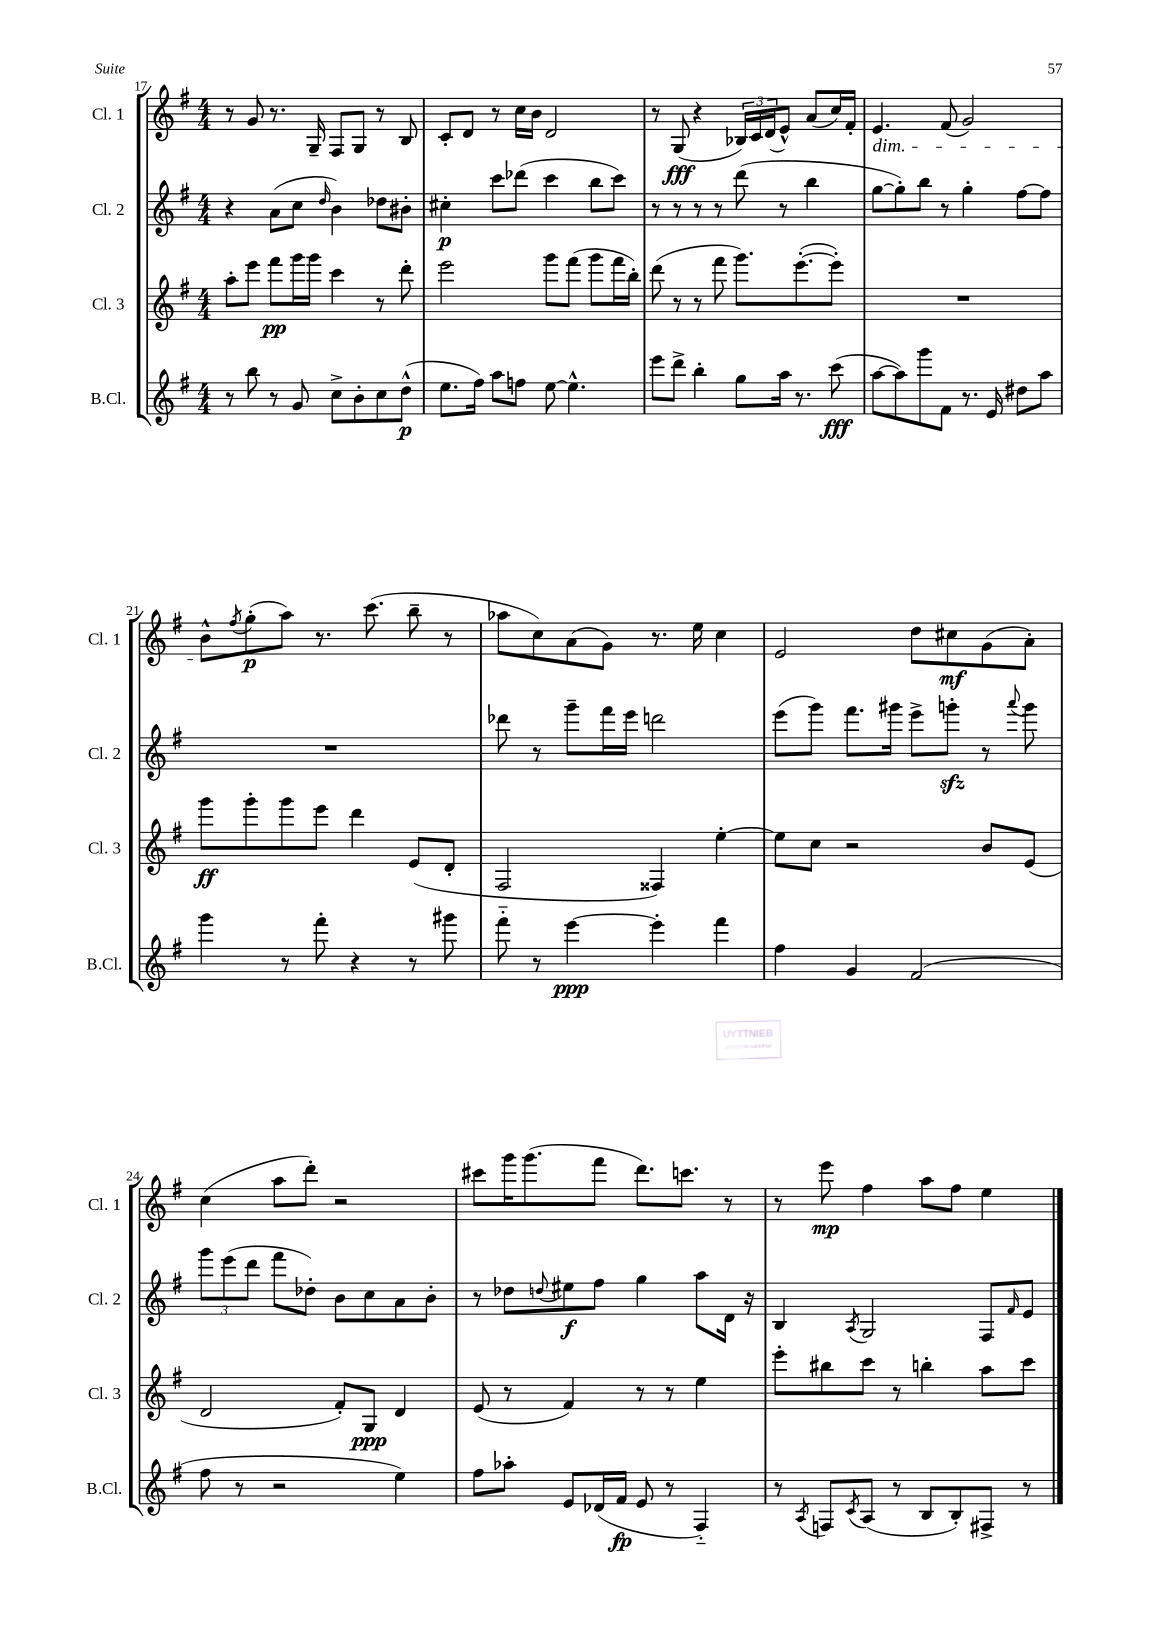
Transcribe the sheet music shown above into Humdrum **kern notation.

**kern	**dynam	**kern	**dynam	**kern	**dynam	**kern	**dynam
*part4	*part4	*part3	*part3	*part2	*part2	*part1	*part1
*staff4	*staff4	*staff3	*staff3	*staff2	*staff2	*staff1	*staff1
*I"B.Cl.	*	*I"Cl. 3	*	*I"Cl. 2	*	*I"Cl. 1	*
*I'B.Cl.	*	*I'Cl. 3	*	*I'Cl. 2	*	*I'Cl. 1	*
*clefG2	*	*clefG2	*	*clefG2	*	*clefG2	*
*k[f#]	*	*k[f#]	*	*k[f#]	*	*k[f#]	*
*M4/4	*	*M4/4	*	*M4/4	*	*M4/4	*
=17	=17	=17	=17	=17	=17	=17	=17
8r	.	8aa'\L	.	4r	.	8r	.
8bb\	.	8eee\J	.	.	.	8g/	.
8r	.	8fff#\L	pp	(8a\L	.	8.r	.
8g/	.	16ggg\L	.	8cc\J	.	.	.
.	.	16ggg\JJ	.	.	.	16G~/	.
.	.	.	.	16qqdd/	.	.	.
8cc^\L	.	4ccc\	.	4b\)	.	8F#/L	.
8b'\	.	.	.	.	.	8G/J	.
8cc\	.	8r	.	8dd-X\L	.	8r	.
(8dd^^\J	p	8ddd'\	.	8b#X'\J	.	8B/	.
=18	=18	=18	=18	=18	=18	=18	=18
8.ee\L	.	2eee\	.	4cc#X'\	p	8c'/L	.
.	.	.	.	.	.	8d/J	.
16ff#\Jk)	.	.	.	.	.	.	.
8aa\L	.	.	.	8ccc\L	.	8r	.
8ffn\J	.	.	.	(8ddd-X\J	.	16cc\LL	.
.	.	.	.	.	.	16b\JJ	.
[8ee\	.	8ggg\L	.	4ccc\	.	2d/	.
4.ee^^\]	.	(8fff#\J	.	.	.	.	.
.	.	8ggg\L	.	8bb\L	.	.	.
.	.	16fff#\L	.	8ccc\J)	.	.	.
.	.	16bb'\JJ)	.	.	.	.	.
=19	=19	=19	=19	=19	=19	=19	=19
8eee\L	.	(8ddd\	.	8r	.	8r	.
8ddd^\J	.	8r	.	8r	.	(8G/	fff
4bb'\	.	8r	.	8r	.	4r	.
.	.	8fff#\	.	8r	.	.	.
8gg\L	.	8.ggg\L)	.	(8ddd\	.	24B-X/LL)	.
.	.	.	.	.	.	24c/	.
.	.	.	.	.	.	(24d/J	.
16aa\Jk	.	.	.	8r	.	8e^^/J)	.
8.r	.	([8.eee'\	.	.	.	.	.
.	.	.	.	4bb\	.	(8a/L	.
(8ccc\	fff	8eee'\J])	.	.	.	16cc/L)	.
.	.	.	.	.	.	16f#'/JJ	.
=20	=20	=20	=20	=20	=20	=20	=20
!	!	!	!	!	!	!LO:TX:b:i:t=dim.	!
[8aa\L	.	1r	.	[8gg\L	.	4.e/	.
8aa\])	.	.	.	8gg'\])	.	.	.
8ggg\	.	.	.	8bb\J	.	.	.
8f#\J	.	.	.	8r	.	(8f#/	.
8.r	.	.	.	4gg'\	.	2g/)	.
16e/	.	.	.	.	.	.	.
8dd#X\L	.	.	.	[8ff#\L	.	.	.
8aa\J	.	.	.	8ff#\J]	.	.	.
!!LO:LB:g=z
=21	=21	=21	=21	=21	=21	=21	=21
4ggg\	.	8ggg\L	ff	1r	.	8b^^\L	.
.	.	.	.	.	.	8qff#/	.
.	.	8ggg'\	.	.	.	(8gg'\	p
8r	.	8ggg\	.	.	.	8aa\J)	.
8fff#'\	.	8eee\J	.	.	.	8.r	.
4r	.	4ddd\	.	.	.	.	.
.	.	.	.	.	.	(8.ccc\	.
8r	.	(8e/L	.	.	.	8bb~\	.
8ggg#X\	.	8d'/J	.	.	.	8r	.
=22	=22	=22	=22	=22	=22	=22	=22
8fff#\	.	2F#/	.	8ddd-X\	.	8aa-X\L	.
8r	.	.	.	8r	.	8cc\)	.
[4eee\	ppp	.	.	8ggg~\L	.	(8a\	.
.	.	.	.	16fff#\L	.	8g\J)	.
.	.	.	.	16eee\JJ	.	.	.
4eee'\]	.	4F##X/)	.	2dddn\	.	8.r	.
.	.	.	.	.	.	16ee\	.
4fff#\	.	[4ee'\	.	.	.	4cc\	.
=23	=23	=23	=23	=23	=23	=23	=23
4ff#\	.	8ee\L]	.	(8eee\L	.	2e/	.
.	.	8cc\J	.	8ggg\J)	.	.	.
4g/	.	2r	.	8.fff#\L	.	.	.
.	.	.	.	16ggg#X\Jk	.	.	.
(2f#/	.	.	.	8eee^\L	.	8dd\L	.
.	.	.	.	8gggnzz'\J	.	8cc#X\	mf
.	.	8b/L	.	8r	.	(8g\	.
.	.	.	.	8qqaaa/	.	.	.
.	.	(8e/J	.	8ggg\	.	8a'\J)	.
!!LO:LB:g=z
=24	=24	=24	=24	=24	=24	=24	=24
8ff#\	.	2d/	.	12ggg\L	.	(4cc\	.
.	.	.	.	(12eee\	.	.	.
8r	.	.	.	.	.	.	.
.	.	.	.	12ddd\J	.	.	.
2r	.	.	.	8fff#\L	.	8aa\L	.
.	.	.	.	8dd-X'\J)	.	8ddd'\J)	.
.	.	8f#'/L)	.	8b\L	.	2r	.
.	.	8G/J	ppp	8cc\	.	.	.
4ee\)	.	4d/	.	8a\	.	.	.
.	.	.	.	8b'\J	.	.	.
=25	=25	=25	=25	=25	=25	=25	=25
8ff#\L	.	(8e/	.	8r	.	8ccc#X\L	.
8aa-X'\J	.	8r	.	8dd-X\L	.	16ggg\K	.
.	.	.	.	.	.	(8.ggg\	.
.	.	.	.	8qqddn/	.	.	.
8e/L	.	4f#/)	.	8ee#X\	f	.	.
(16d-X/L	.	.	.	8ff#\J	.	8fff#\J	.
16f#/JJ	fp	.	.	.	.	.	.
8e/	.	8r	.	4gg\	.	8.ddd\L)	.
8r	.	8r	.	.	.	.	.
.	.	.	.	.	.	8.cccn\J	.
4F#/)	.	4ee\	.	8aa\L	.	.	.
.	.	.	.	16d\Jk	.	8r	.
.	.	.	.	16r	.	.	.
=26	=26	=26	=26	=26	=26	=26	=26
8r	.	8eee'\L	.	4B/	.	8r	.
8qA/	.	.	.	.	.	.	.
8Fn/L	.	8bb#X\	.	.	.	8eee\	mp
8qc/	.	.	.	8qA/	.	.	.
(8A/J	.	8ccc\J	.	2G/	.	4ff#\	.
8r	.	8r	.	.	.	.	.
8B/L	.	4bbn'\	.	.	.	8aa\L	.
8B'/)	.	.	.	.	.	8ff#\J	.
8F#X^/J	.	8aa\L	.	8F#/L	.	4ee\	.
.	.	.	.	16qqf#/	.	.	.
8r	.	8ccc\J	.	8e/J	.	.	.
==	==	==	==	==	==	==	==
*-	*-	*-	*-	*-	*-	*-	*-
